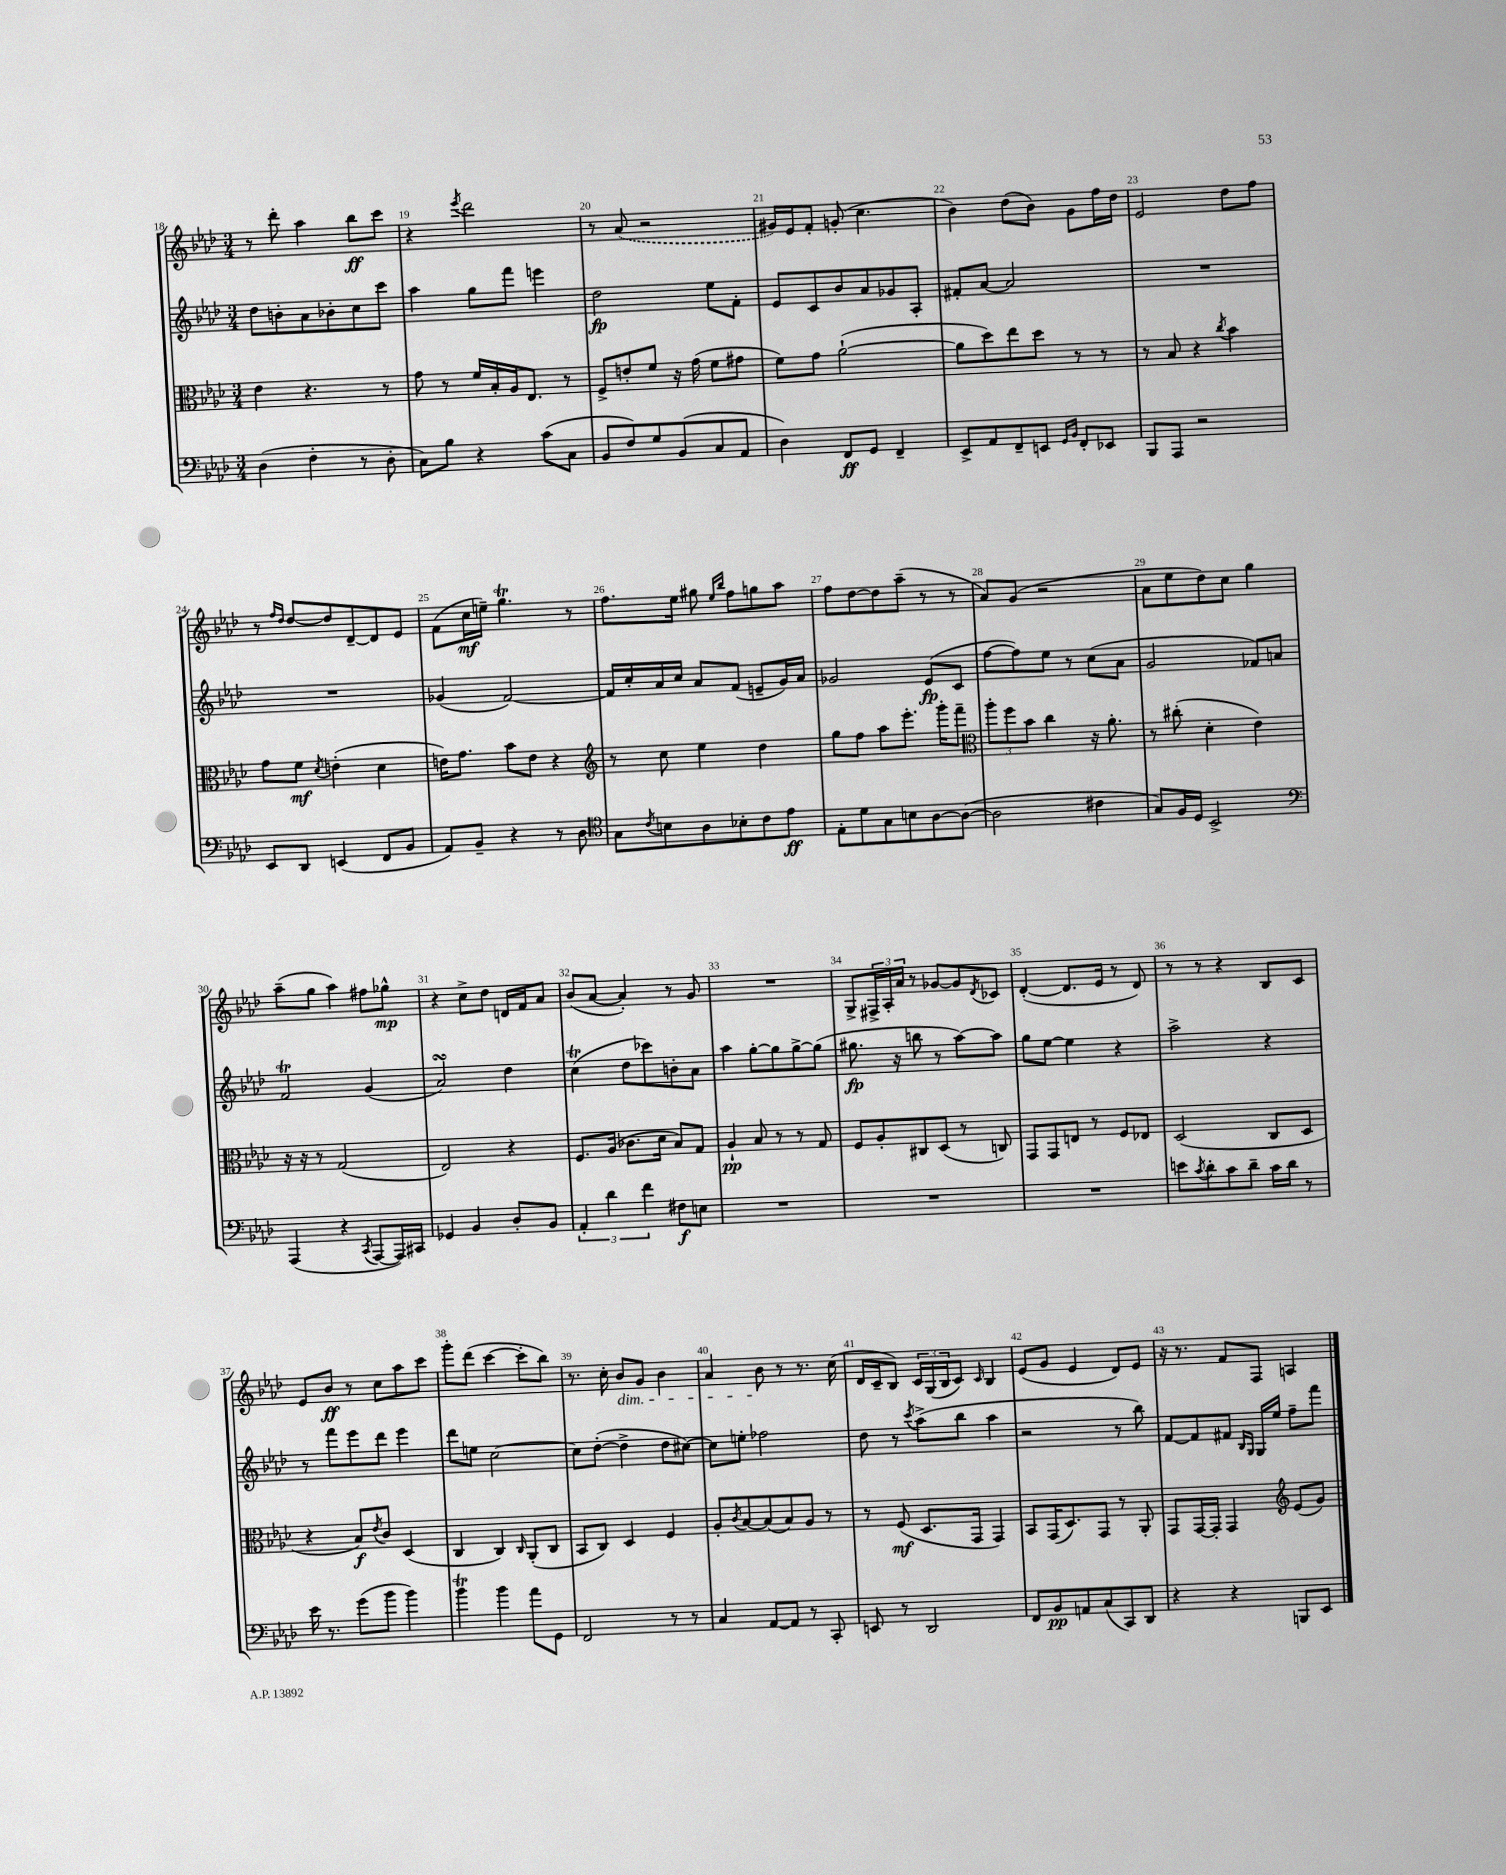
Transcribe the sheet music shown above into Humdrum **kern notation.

**kern	**kern	**kern	**kern
*staff4	*staff3	*staff2	*staff1
*clefF4	*clefC3	*clefG2	*clefG2
*k[b-e-a-d-]	*k[b-e-a-d-]	*k[b-e-a-d-]	*k[b-e-a-d-]
*M3/4	*M3/4	*M3/4	*M3/4
(4D-	4e-	8dd-	8r
.	.	8b'	8ddd-'
4F'	4.r	8a-	4aa-
.	.	8b-'	.
8r	.	8cc	8bb-
8D-'	8r	8ccc	8ccc
=	=	=	=
8C)	8g	4aa-	4r
8B-	8r	.	.
.	.	.	8qeee-
4r	16f	8gg	2ddd-
.	16B-'	.	.
.	16A-	8fff	.
.	8.E-	.	.
(8c	.	4eee	.
8C	8r	.	.
=	=	=	=
8BB-	8F^	2dd-	8r
8F)	8e'	.	(8a-
8G	8f	.	2r
(8BB-	16r	.	.
.	(16g	.	.
8C	8f	8ee-	.
8AA-	8g#	8f'	.
=	=	=	=
4D-)	8f)	8e-	16g#)
.	.	.	16e-
.	8g	8c	8f'
8FF	([2a-`	8b-	(8g'
8GG	.	8a-	4.cc
4FF~	.	8g-	.
.	.	8A-'	.
=	=	=	=
8EE-^	8a-]	8f#'	4b-)
8AA-	8dd-)	[8a-	.
8FF~	8ee-	2a-]	(8dd-
8EE	8dd-	.	8b-)
16qqGG	.	.	.
16qqBB-	.	.	.
8FF'	8r	.	8g
8EE-	8r	.	16ff
.	.	.	16dd-
=	=	=	=
8BBB-	8r	2.r	2e-
8AAA-	8B-	.	.
2r	4r	.	.
.	8qcc	.	.
.	4b-	.	8dd-
.	.	.	8ff
=	=	=	=
8EE-	8g	2.r	8r
.	.	.	16qqff
.	.	.	16qqdd-
8DD-	8f	.	[8dd-
.	8qd-	.	.
(4EE	(4e'	.	8dd-]
.	.	.	[8d-~
8FF	4d-	.	8d-]
8BB-	.	.	8e-
=	=	=	=
8AA-)	16e)	(4g-	(8f
.	8.g	.	.
8BB-~	.	.	16cc
.	.	.	16ee~)
4r	8b-	[2f)	4.gg
.	8e	.	.
8r	4r	.	.
8D-	.	.	8r
=	=	=	=
*clefC4	*clefG2	*	*
8G	8r	16f]	8.ff
.	.	16cc'	.
8qc	.	.	.
8B	8cc	16a-	.
.	.	16cc	16ee-
8A-	4ee-	8a-	8gg#
.	.	.	16qqee-
.	.	.	16qqbb-
8B-'	.	(8f	8ff
8c	4dd-	8e~	8gg
8e-	.	16g)	8aa-
.	.	16a-	.
=	=	=	=
8E-'	8gg	2g-	8ff
8d-	8ff	.	[8dd-
8G	8aa-	.	8dd-]
8B	8.eee-'	.	(8aa-~
[8A-	.	(8e-	8r
.	16ggg'	.	.
(8A-_	8fff~	8c	8r
=	=	=	=
*	*clefC3	*	*
2A-]	12aa-'	[8ff	8a-)
.	12ff	.	.
.	.	8ff])	(8g
.	12b-	.	.
.	4cc	8ee-	2r
.	.	8r	.
4c#	16r	(8cc	.
.	8.a-'	.	.
.	.	8a-	.
=	=	=	=
8G)	8r	2g	8a-
16F	(8cc#'	.	8ee-
16D-	.	.	.
2BB-^	4d-'	.	8dd-)
.	.	.	8cc
.	4e-)	8f-)	4gg
.	.	8a	.
=	=	=	=
*clefF4	*	*	*
(4AAA-	16r	2f	(8aa-~
.	16r	.	.
.	8r	.	8gg
4r	(2G	.	4aa-)
8qCC	.	.	.
[8AAA-	.	(4g	8ff#
16AAA-])	.	.	8gg-^^
16CC#	.	.	.
=	=	=	=
4GG-	2E-)	2a-)	4r
4BB-	.	.	8cc^
.	.	.	8dd-
8D-'	4r	4dd-	16d
.	.	.	16f
8BB-	.	.	8a-
=	=	=	=
6AA-'	8.F	(4cc	(8b-
.	.	.	[8a-
6d-	.	.	.
.	(16A-	.	.
.	8.c-	8dd-	4a-'])
6f	.	.	.
.	.	8ccc-)	.
.	16d-	.	.
8F#	8B-)	8b'	8r
8E	8G	8a-	8g
=	=	=	=
2.r	4A-`	4aa-	2.r
.	8B-	[8gg'	.
.	8r	8gg]	.
.	8r	[8gg^	.
.	8G	(8gg]	.
=	=	=	=
2.r	8F	8.gg#	8G^
.	8A-'	.	24F#^
.	.	.	24A-'
.	.	16r	.
.	.	.	24a-
.	8C#	8bb	8r
.	(8D-	8r	[8g-
.	8r	[8aa-)	8g-]
.	.	.	8qd-
.	8C)	8aa-]	8c-
=	=	=	=
2.r	8GG	8gg	([4d-'
.	8GG	[8ee-	.
.	8E	4ee-]	8.d-]
.	8r	.	.
.	.	.	16e-
.	8F	4r	8r
.	8E-	.	8d-)
=	=	=	=
8e	(2D-	2aa-^	8r
8qc	.	.	.
8d-'	.	.	8r
8c	.	.	4r
8d-~	.	.	.
16c	8C	4r	8B-
16d-	.	.	.
8r	8D-	.	8c
=	=	=	=
16e-	4r	8r	8e-
8.r	.	.	.
.	.	8fff	8b-
(8g	8B-)	8eee-	8r
.	8qe-	.	.
8b-	8c	8ddd-	8cc
4b-)	(4D-	4eee-	8aa-
.	.	.	8ccc
=	=	=	=
4b-	4C	8ddd-	8ggg'
.	.	8ee	(8ddd-
4b-	4C)	[2cc	[4ccc
.	16qqC	.	.
8a-	(8AA-'	.	8ccc']
8GG	8C	.	8bb-)
=	=	=	=
2FF	8BB-	8cc]	8.r
.	8C)	([8dd-'	.
.	.	.	16cc'
.	4D-	4dd-^]	8b-
.	.	.	8g
8r	4F	8dd-	4b-
8r	.	[8cc#)	.
=	=	=	=
4C	8A-'	8cc#]	4a-
.	8qc	.	.
.	[8B-	8ee'	.
[8AA-	(8B-]	2ff-	8b-
8AA-]	8B-)	.	8r
8r	8A-	.	8.r
8CC'	8r	.	.
.	.	.	(16cc
=	=	=	=
8EE	8r	8dd-	16d-
.	.	.	16c~
8r	(8F	8r	8B-)
.	.	8qccc	.
2DD-	8.D-	(8aa-^	24c
.	.	.	(24G
.	.	.	24B-
.	.	8bb-	8c)
.	16GG	.	.
.	.	.	16qqc
.	4GG)	4aa-	4B-
=	=	=	=
8FF	8BB-	2r	(8e-
8BB-	(16GG	.	8g
.	8.D-)	.	.
8AA	.	.	4e-
(8C	8GG	.	.
8CC)	8r	8r	8d-)
8DD-	8AA-'	8bb-)	8e-
=	=	=	=
4r	8GG	[8f	16r
.	.	.	8.r
.	[16GG	8f]	.
.	16GG']	.	.
4r	4GG	8f#	8f
.	.	16qqB-	.
.	.	16qqG	.
.	.	16G	8F
.	.	16ee-	.
*	*clefG2	*	*
8BBB	(8e-	8ff~	4A
8EE-	8g)	8fff	.
==	==	==	==
*-	*-	*-	*-
